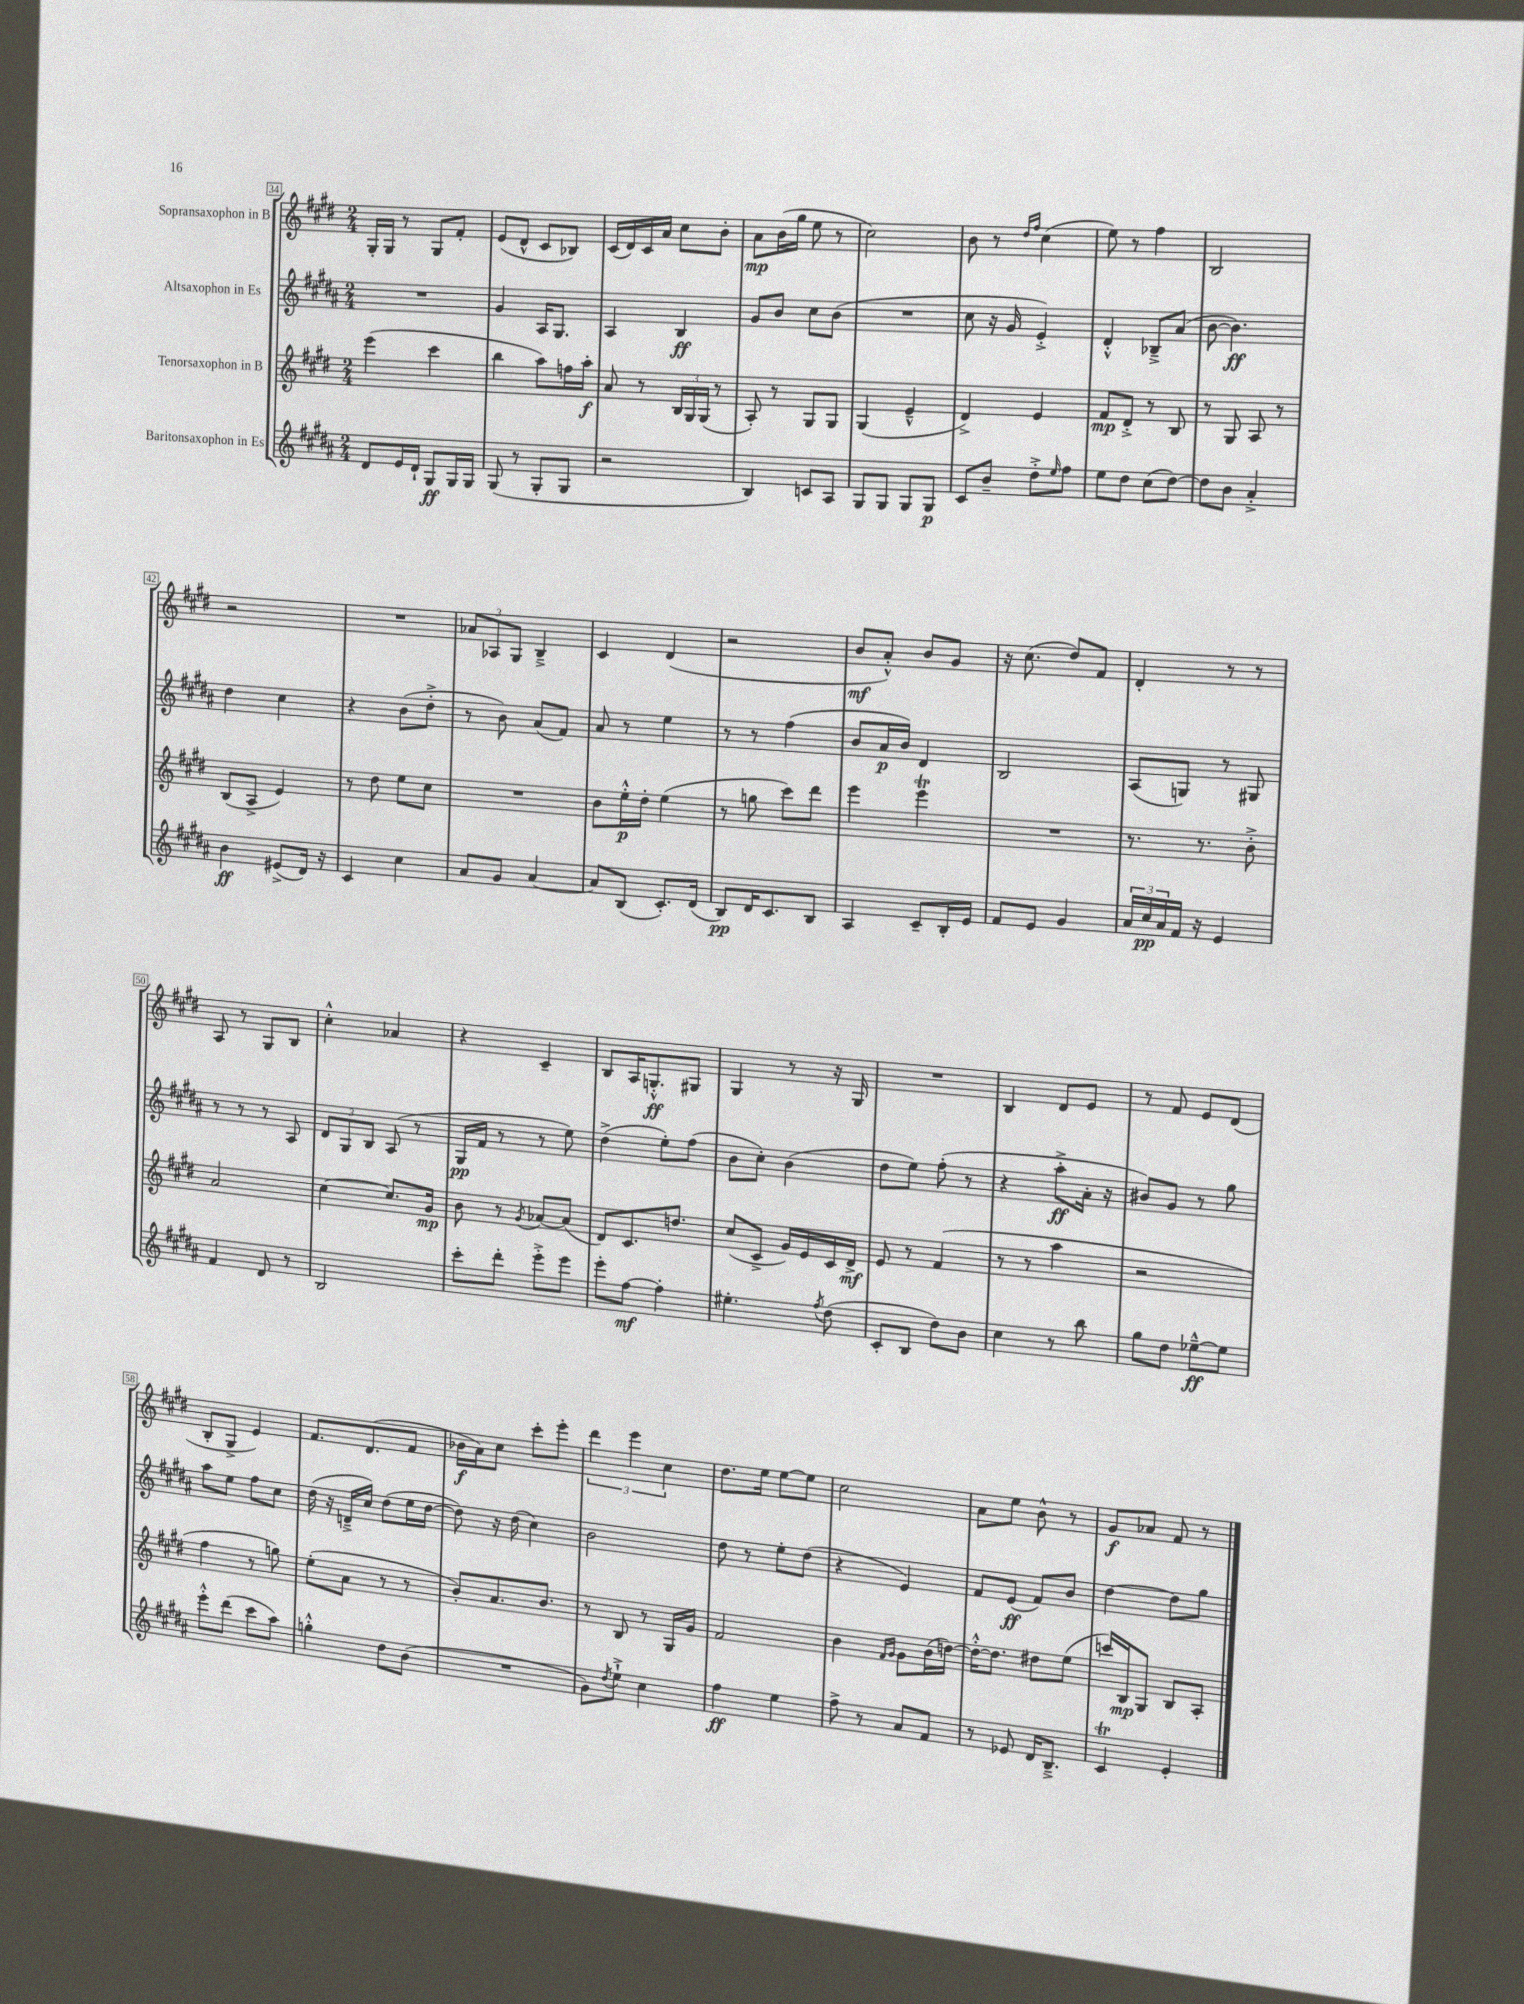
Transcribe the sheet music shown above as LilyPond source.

<<
\new StaffGroup <<
\new Staff = "s0" \with { instrumentName = "Sopransaxophon in B" } {
    \clef treble \key e \major \numericTimeSignature \time 2/4
    gis16-. gis16 r8 gis8 fis'8-. |
    e'8( dis'8-^ cis'8 bes8) |
    cis'16( dis'16) cis'16 a'16 cis''8 b'8-. |
    a'8\mp b'16( gis''16 e''8 r8 |
    cis''2) |
    b'8 r8 \grace { dis''16 fis''16 } cis''4( |
    e''8) r8 fis''4 |
    b2 |
    r2 |
    R2 |
    \tuplet 3/2 { aes'8 aes8 gis8 } b4---> |
    cis'4 dis'4( |
    r2 |
    b'8\mf a'8-.-^) b'8 gis'8 |
    r16 cis''8.( dis''8) fis'8 |
    dis'4-. r8 r8 |
    a8 r8 gis8 b8 |
    cis''4-.-^ aes'4 |
    r4 cis'4-- |
    b8 a16 g8.-.-^\ff gis8 |
    gis4 r8 r16 gis16 |
    R2 |
    b4 dis'8 e'8 |
    r8 fis'8 e'8 dis'8( |
    b8-. gis8-> e'4) |
    fis'8. dis'8.( fis'8 |
    bes'16\f a'16) cis''8 cis'''8-. e'''8-. |
    \tuplet 3/2 { dis'''4 e'''4 cis''4 } |
    dis''8. e''16 e''8~ e''8 |
    cis''2 |
    a'8 e''8 b'8-^ r8 |
    gis'8\f aes'8 fis'8 r8 \bar "|." |
}
\new Staff = "s1" \with { instrumentName = "Altsaxophon in Es" } {
    \clef treble \key b \major \numericTimeSignature \time 2/4
    R2 |
    gis'4 ais16 gis8. |
    ais4 b4\ff |
    gis'8 b'8 cis''8 b'8( |
    R2 |
    cis''8 r16 gis'16 e'4-.->) |
    dis'4-.-^ bes8---> ais'8( |
    b'8~ b'4.\ff) |
    dis''4 cis''4 |
    r4 b'8( dis''8-.-> |
    r8 b'8) ais'8( fis'8) |
    ais'8 r8 e''4 |
    r8 r8 fis''4( |
    b'8 ais'16\p b'16) dis'4 |
    b2 |
    ais8( g8) r8 gis8 |
    r8 r8 r8 ais8 |
    \tuplet 3/2 { dis'8 gis8 b8 } ais8( r8 |
    gis16\pp fis'16 r8 r8 e''8) |
    dis''4->( e''8-.) fis''8( |
    b'8 cis''8-.) b'4( |
    dis''8 e''8) fis''8-.( r8 |
    r4 ais''8-.->\ff ais'16-. r16 |
    bis'8) gis'8 r8 gis''8 |
    ais''8 e''8 fis''8 cis''8 |
    dis''16( r16 d'16---> cis''16) dis''8( e''16 dis''16~ |
    dis''8) r16 dis''16( cis''4) |
    b'2 |
    dis''8 r8 e''8-. dis''8( |
    r4 e'4) |
    fis'8 e'8\ff( fis'8) b'8 |
    dis''4~ dis''8 gis''8 \bar "|." |
}
\new Staff = "s2" \with { instrumentName = "Tenorsaxophon in B" } {
    \clef treble \key e \major \numericTimeSignature \time 2/4
    e'''4( cis'''4 |
    b''4 a''8) f''16 a''16-.\f |
    a'8 r8 \tuplet 3/2 { b16 gis16 gis16( } r8 |
    a8-.) r8 gis8 gis8 |
    gis4( e'4---^ |
    dis'4->) e'4 |
    fis'8\mp dis'8-.-> r8 b8 |
    r8 gis8 a8 r8 |
    b8( a8-> e'4) |
    r8 dis''8 e''8 cis''8 |
    R2 |
    b'8 e''16-.-^\p dis''16-. e''4( |
    r8 g''8 cis'''8) dis'''8 |
    e'''4 e'''4\trill |
    R2 |
    r8. r8. b'8-.-> |
    a'2 |
    cis''4~ cis''8. gis'16\mp |
    b'8 r8 \acciaccatura { gis'8 } aes'8~ aes'8( |
    dis'8) cis'8. d''8. |
    cis''8( cis'8-> gis'16) e'16 cis'16 dis'16->\mf |
    e'8 r8 fis'4( |
    r8 r8 a''4 |
    r2 |
    fis''4 r8 g''8) |
    e''8-.( a'8 r8 r8 |
    b'8-.) a'8. b'8. |
    r8 b8 r8 gis16 gis'16 |
    fis'2 |
    b'4 \grace { fis'16 gis'16 } gis'8 b'16( d''16~) |
    d''16~-.-^ d''8. dis''8 e''8( |
    c'''16) b16\mp gis8 b8 a8-. \bar "|." |
}
\new Staff = "s3" \with { instrumentName = "Baritonsaxophon in Es" } {
    \clef treble \key b \major \numericTimeSignature \time 2/4
    dis'8 e'16 dis'16-! gis8\ff gis16 gis16 |
    gis8( r8 gis8-. gis8 |
    r2 |
    b4) c'8 ais8 |
    gis8 gis8 gis8 gis8\p |
    cis'8 b'8-- dis''8-.-> \grace { e''16 } fis''8 |
    e''8 dis''8 cis''8( dis''8~) |
    dis''8 b'8 ais'4-.-> |
    b'4\ff eis'8->( dis'16) r16 |
    cis'4 cis''4 |
    ais'8 gis'8 ais'4~ |
    ais'8 b8( cis'8.-.) dis'16( |
    b8\pp) dis'16 cis'8. b8 |
    ais4 cis'8-- b16-. e'16 |
    fis'8 e'8 gis'4 |
    \tuplet 3/2 { ais'16 cis''16\pp ais'16 } fis'16 r16 e'4 |
    fis'4 dis'8 r8 |
    b2 |
    cis'''8-. dis'''8-. e'''8-.-> e'''8 |
    e'''8-. fis''8~\mf fis''4-. |
    eis''4.-. \acciaccatura { fis''8 } dis''8( |
    cis'8-. b8 dis''8) b'8 |
    cis''4 r8 b''8 |
    gis''8 dis''8 ees''8~---^\ff ees''8 |
    e'''8-.-^ dis'''8( cis'''8 ais''8) |
    g''4-.-^ dis''8 b'8( |
    R2 |
    gis'8) \acciaccatura { dis''8 } e''8-!-> cis''4 |
    fis''4\ff e''4 |
    fis''8-> r8 ais'8 fis'8 |
    r8 ees'8 dis'16 b8.---> |
    cis'4\trill e'4-. \bar "|." |
}
>>
>>
\layout { \context { \Score currentBarNumber = #34 \override BarNumber.stencil = #(make-stencil-boxer 0.1 0.3 ly:text-interface::print) } }
